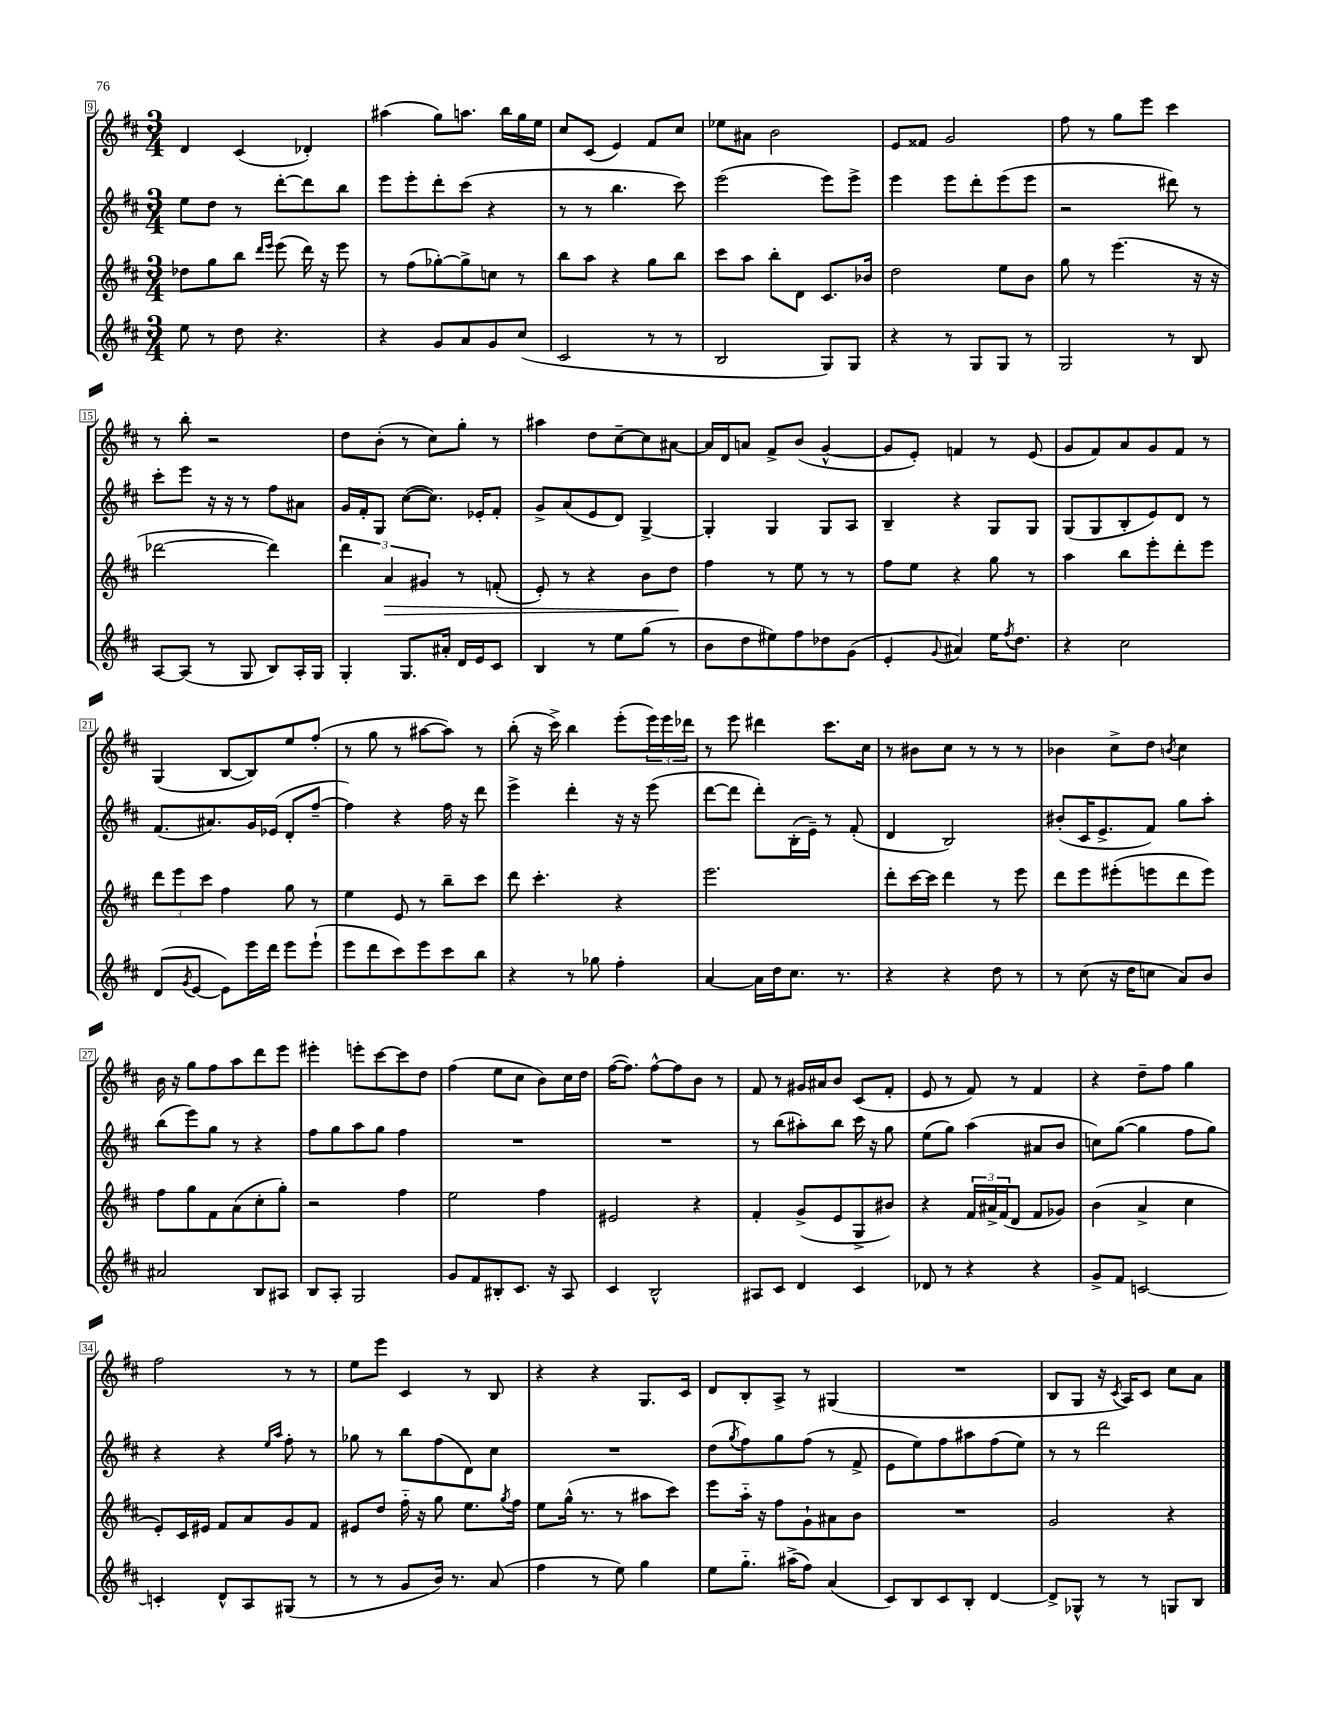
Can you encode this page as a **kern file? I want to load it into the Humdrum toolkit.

**kern	**kern	**kern	**kern
*staff4	*staff3	*staff2	*staff1
*clefG2	*clefG2	*clefG2	*clefG2
*k[f#c#]	*k[f#c#]	*k[f#c#]	*k[f#c#]
*M3/4	*M3/4	*M3/4	*M3/4
8ee\	8dd-\L	8ee\L	4d/
8r	8gg\	8dd\J	.
8dd\	8bb\J	8r	(4c#/
.	16qqddd/LL	.	.
.	16qqeee/JJ	.	.
4.r	(8eee\	[8ddd'\L	.
.	16ddd\)	8ddd\]	4d-'/)
.	16r	.	.
.	8eee\	8bb\J	.
=	=	=	=
4r	8r	8eee\L	(4aa#\
.	(8ff#\L	8eee'\	.
8g/L	[8gg-'\)	8ddd'\	8gg\L)
8a/	8gg-^\]	(8ccc#\J	8.aa\J
8g/	8cc\J	4r	.
.	.	.	16bb\LL
(8cc#/J	8r	.	16gg\
.	.	.	16ee\JJ
=	=	=	=
2c#/	8bb\L	8r	8cc#/L
.	8aa\J	8r	(8c#/J
.	4r	4.bb\	4e/)
8r	8gg\L	.	8f#/L
8r	8bb\J	8ccc#\)	8cc#/J
=	=	=	=
2B/	8ccc#\L	(2eee\	8ee-\L
.	8aa\J	.	8a#\J
.	8bb'\L	.	2b\
.	8d\J	.	.
8G/L)	8.c#/L	8eee\L)	.
8G/J	.	8eee^\J	.
.	16b-/Jk	.	.
=	=	=	=
4r	2dd\	4eee\	8e/L
.	.	.	8f##/J
8r	.	8eee\L	2g/
8G/L	.	8ddd'\	.
8G/J	8ee\L	(8eee\	.
8r	8b\J	8eee\J	.
=	=	=	=
2G/	8gg\	2r	8ff#\
.	8r	.	8r
.	(4.eee\	.	8gg\L
.	.	.	8eee\J
8r	.	8ddd#\)	4ccc#\
8B/	16r	8r	.
.	16r	.	.
=	=	=	=
[8A/L	[2ddd-\	8ccc#'\L	8r
(8A/]J	.	8eee\J	8bb'\
8r	.	16r	2r
.	.	16r	.
8G/	.	8r	.
8B/L)	4ddd-\])	8ff#\L	.
16A'/L	.	8a#\J	.
16G/JJ	.	.	.
=	=	=	=
4G'/	6ddd\	16g/LL	8dd\L
.	.	16f#'/J	.
.	.	8G/J	(8b'\J
.	6a/	.	.
8.G/L	.	([8cc#\L	8r
.	6g#/	.	.
.	.	8.cc#\]J)	8cc#\L)
16a#'/Jk	.	.	.
16d/LL	8r	.	8gg'\J
16e/J	.	16e-'/LK	.
8c#/J	(8f'/	8f#'/J	8r
=	=	=	=
4B/	8e'/)	8g^/L	4aa#\
.	8r	(8a/	.
8r	4r	8e/	8dd\L
8ee\L	.	8d/J)	[8cc#~\
(8gg\J	8b\L	[4G^/	8cc#\]
8r	8dd\J	.	[8a#\J
=	=	=	=
8b\L	4ff#\	4G'/]	16a#/]LL
.	.	.	16d/J
8dd\	.	.	8a/J
8ee#\)	8r	4G/	8f#^/L
8ff#\	8ee\	.	(8b/J
8dd-\	8r	8G/L	[4g^^/
(8g\J	8r	8A/J	.
=	=	=	=
4e'/	8ff#\L	4B~/	8g/]L
.	8ee\J	.	8e'/J)
8qqg/	.	.	.
4a#/)	4r	4r	4f/
16ee\LK	8gg\	8G/L	8r
8qff#/	.	.	.
8.dd\J	.	.	.
.	8r	8G/J	(8e/
=	=	=	=
4r	4aa\	(8G/L	8g/L
.	.	8G/	8f#/)
2cc#\	8bb\L	8B'/	8a/
.	8eee'\	8e/)	8g/
.	8ddd'\	8d/J	8f#/J
.	8eee\J	8r	8r
=	=	=	=
(8d/L	12ddd\L	(8.f#/L	(4G/
.	12eee\	.	.
8qg/	.	.	.
[8e/J	.	.	.
.	12ccc#\J	.	.
.	.	8.a#/)	.
8e\]L)	4ff#\	.	[8B/L
16eee\L	.	16g/L	8B/])
16ddd\JJ	.	(16e-/JJ	.
8eee\L	8gg\	8d'/L	8ee/
(8eee`\J	8r	[8ff#~/J	(8ff#'/J
=	=	=	=
8eee\L	4ee\	4ff#\])	8r
8ddd\	.	.	8gg\
8ccc#\)	8e/	4r	8r
8eee\	8r	.	[8aa#\L
8ccc#\	8bb~\L	16ff#\	8aa#\]J)
.	.	16r	.
8bb\J	8ccc#\J	8ddd\	8r
=	=	=	=
4r	8ddd\	4eee^\	(8bb'\
.	4.ccc#'\	.	16r
.	.	.	16ccc#^\)
8r	.	4ddd'\	4bb\
8gg-\	.	.	.
4ff#'\	4r	16r	(8eee'\L
.	.	16r	.
.	.	(8eee\	24eee\L)
.	.	.	24eee\
.	.	.	24ddd-\JJ
=	=	=	=
[4a/	2.eee\	[8ddd\L	8r
.	.	8ddd\]J	8eee\
16a\]LL	.	8ddd'\L)	4ddd#\
16dd\J	.	.	.
8.cc#\J	.	(16B'\L	.
.	.	16e~\JJ)	.
.	.	8r	8.ccc#\L
8.r	.	.	.
.	.	(8f#'/	.
.	.	.	16cc#\Jk
=	=	=	=
4r	8ddd'\L	4d/	8r
.	[16ccc#\L	.	8b#\L
.	16ccc#\]JJ	.	.
4r	4ddd\	2B/)	8cc#\J
.	.	.	8r
8dd\	8r	.	8r
8r	8eee\	.	8r
=	=	=	=
8r	8ddd\L	(8b#'/L	4b-\
(8cc#\	8eee\	16c#/K	.
.	.	8.e^/	.
16r	(8eee#'\	.	8cc#^\L
16dd\LK	.	.	.
8cc\J	8eee\	8f#/J)	8dd\J
.	.	.	8qb/
8a/L)	8ddd\	8gg\L	4cc#\
8b/J	8eee\J)	8aa'\J	.
=	=	=	=
2a#/	8ff#\L	(8bb\L	16b\
.	.	.	16r
.	8gg\	8eee\)	8gg\L
.	8f#\	8gg\J	8ff#\
.	(8a\	8r	8aa\
8B/L	8cc#'\	4r	8ddd\
8A#/J	8gg'\J)	.	8eee\J
=	=	=	=
8B/L	2r	8ff#\L	4eee#'\
8A'/J	.	8gg\	.
2G/	.	8aa\	8eee'\L
.	.	8gg\J	[8ccc#\
.	4ff#\	4ff#\	8ccc#\]
.	.	.	8dd\J
=	=	=	=
8g/L	2ee\	2.r	(4ff#\
8f#/	.	.	.
8B#'/	.	.	8ee\L
8.c#/J	.	.	8cc#\J
.	4ff#\	.	8b\L)
16r	.	.	.
8A/	.	.	16cc#\L
.	.	.	16dd\JJ
=	=	=	=
4c#/	2e#/	2.r	([16ff#\LK
.	.	.	8.ff#\]J)
2B^^/	.	.	[8ff#^^\L
.	.	.	8ff#\]
.	4r	.	8b\J
.	.	.	8r
=	=	=	=
8A#/L	4f#'/	8r	8f#/
8c#/J	.	(8bb\L	8r
4d/	(8g^/L	8aa#'\)	16g#/LL
.	.	.	16a#/J
.	8e/	8bb\J	8b/J
4c#/	8G^/	16ccc#\	(8c#/L
.	.	16r	.
.	8b#/J)	8gg\	8f#'/J
=	=	=	=
8d-/	4r	(8ee\L	8e/
8r	.	8gg\J)	8r
4r	24f#/LL	(4aa\	8f#/)
.	24a#^/	.	.
.	(24f#/J	.	.
.	8d/J	.	8r
4r	8f#/L	8a#/L	4f#/
.	8g-/J)	8b/J	.
=	=	=	=
8g^/L	(4b\	8cc\L)	4r
8f#/J	.	([8gg\J	.
[2c/	4a^/	4gg\]	8dd~\L
.	.	.	8ff#\J
.	4cc#\	8ff#\L	4gg\
.	.	8gg\J)	.
=	=	=	=
4c'/]	8e'/L)	4r	2ff#\
.	16c#/L	.	.
.	16e#/JJ	.	.
8d^^/L	8f#/L	4r	.
8A/	8a/	.	.
.	.	16qqee/LL	.
.	.	16qqaa/JJ	.
(8G#/J	8g/	8ff#'\	8r
8r	8f#/J	8r	8r
=	=	=	=
8r	8e#/L	8gg-\	8ee\L
8r	8dd/J	8r	8eee\J
8g/L	16ff#'~\	8bb\L	4c#/
.	16r	.	.
16b/Jk)	8gg\	(8ff#\	.
8.r	.	.	.
.	8.ee\L	8d\)	8r
(8a/	.	8cc#\J	8B/
.	8qgg/	.	.
.	16ff#\Jk	.	.
=	=	=	=
4ff#\	8ee\L	2.r	4r
.	(16gg^^\Jk	.	.
.	8.r	.	.
8r	.	.	4r
8ee\)	8r	.	.
4gg\	8aa#\L	.	8.G/L
.	8ccc#\J)	.	.
.	.	.	16c#/Jk
=	=	=	=
8ee\L	8eee\L	(8dd\L	8d/L
.	.	8qgg/	.
8.gg'~\J	16aa'~\Jk	8ff#\)	8B'/
.	16r	.	.
.	8ff#\L	8gg\	8A^/J
(16aa#^\LK	.	.	.
8ff#\J)	8g`\	(8ff#\J	8r
(4a/	8a#\	8r	(4G#/
.	8b\J	8f#^/	.
=	=	=	=
8c#/L)	2.r	8e\L	2.r
8B/	.	8ee\)	.
8c#/	.	8ff#\	.
8B'/J	.	8aa#\	.
[4d/	.	(8ff#\	.
.	.	8ee\J)	.
=	=	=	=
8d^/]L	2g/	8r	8B/L
8G-^^/J	.	8r	8G/J
8r	.	2ddd\	16r
.	.	.	8qc#/
.	.	.	16A/LK)
8r	.	.	8c#/J
8G/L	4r	.	8cc#\L
8B/J	.	.	8a\J
==	==	==	==
*-	*-	*-	*-
